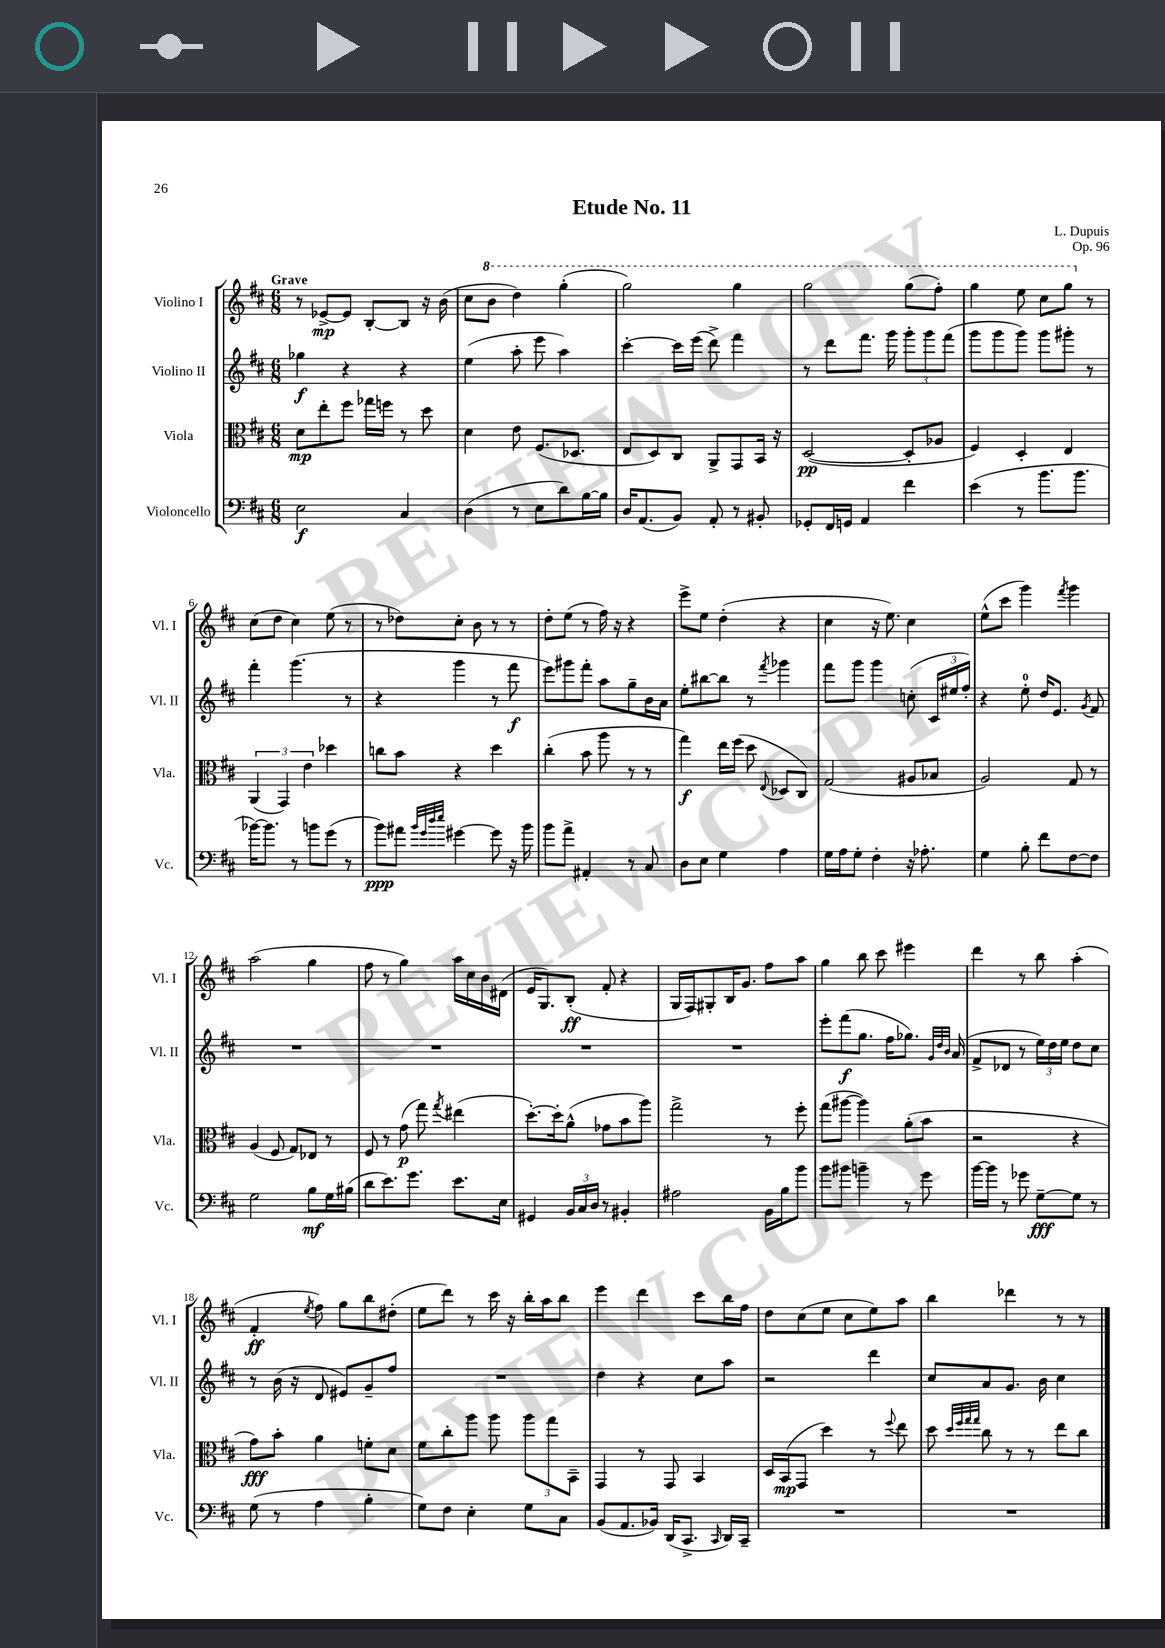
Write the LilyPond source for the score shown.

\header { title = "Etude No. 11" composer = "L. Dupuis" opus = "Op. 96" }
<<
\new StaffGroup <<
\new Staff = "s0" \with { instrumentName = "Violino I" shortInstrumentName = "Vl. I" } {
    \clef treble \key d \major \numericTimeSignature \time 6/8 \tempo "Grave"
    \autoBeamOff r8 ees'8[~->\mp ees'8] b8[~-. b8] r16 b'16( |
    cis''8[ \ottava #1 b''8] d'''4) g'''4-.( |
    g'''2) g'''4 |
    g'''2 g'''8[( fis'''8]-.) |
    g'''4 e'''8 cis'''8[ g'''8] \ottava #0 r8 |
    cis''8[( d''8] cis''4) e''8( r8 |
    r8 des''8[) cis''8]-. b'8 r8 r8 |
    d''8[-. e''8]( r8 fis''16) r16 r4 |
    e'''8[-> e''8] d''4-.( r4 |
    cis''4 r16 e''8.) cis''4 |
    e''8[-^( cis'''8] g'''4) \acciaccatura { fis'''8 } g'''4 |
    a''2( g''4 |
    fis''8 r8 g''4) a''16[ cis''16 b'16 dis'16]( |
    e'16[ g8.) b8]-.\ff( fis'8-. r4 |
    g16[ fis16) gis8-. b16 g'8.] fis''8[ a''8] |
    g''4 b''8 cis'''8 eis'''4 |
    d'''4 r8 b''8 a''4-.( |
    fis'4-.\ff \acciaccatura { e''8 } fis''8) g''8[ b''8 dis''8]-.( |
    e''8[ d'''8]) r8 cis'''16 r16 b''16[-. a''16 b''8] |
    e'''4 d'''4 cis'''8[ b''16 fis''16] |
    d''8[ cis''8( e''8] cis''8[ e''8) a''8] |
    b''4 des'''4 r8 r8 \bar "|." |
}
\new Staff = "s1" \with { instrumentName = "Violino II" shortInstrumentName = "Vl. II" } {
    \clef treble \key d \major \numericTimeSignature \time 6/8
    \autoBeamOff ges''4\f r4 r4 |
    e''4( a''8-. e'''8 a''4) |
    cis'''4~-. cis'''16[ e'''16]( d'''8->) fis'''4 |
    r8 d'''8[ fis'''8.] g'''16 \tuplet 3/2 { g'''8[-. g'''8 fis'''8]( } |
    g'''8[ g'''8 g'''8]) g'''8[ gis'''8]-. r8 |
    fis'''4-. g'''4.( r8 |
    r4 g'''4 r8 fis'''8\f |
    e'''8[) gis'''8 fis'''8]-. a''8[ g''8-- b'16 a'16] |
    e''8[-. bis''8~ bis''8] r8 \acciaccatura { fis'''8 } ges'''4 |
    fis'''8[ g'''8] g'''4 c''8-.( \tuplet 3/2 { cis'16[ eis''16 fis''16]-.) } |
    r4 e''8-0-. d''16[ e'8.] \acciaccatura { g'8 } fis'8 |
    R2. |
    R2. |
    R2. |
    R2. |
    e'''8[-. fis'''8\f( g''8.] fis''16[ ges''8.]) \grace { g'32[ d''32 b'32] } a'16( |
    fis'8[-> des'8] r8 \tuplet 3/2 { e''16[) d''16 e''16] } d''8[ cis''8] |
    r8 b'16( r16 d'8 eis'8[) g'8-- fis''8] |
    R2. |
    d''4 r4 cis''8[ a''8] |
    r2 d'''4 |
    cis''8[ a'8 g'8.] b'16 cis''4 \bar "|." |
}
\new Staff = "s2" \with { instrumentName = "Viola" shortInstrumentName = "Vla." } {
    \clef alto \key d \major \numericTimeSignature \time 6/8
    \autoBeamOff d'8[\mp e''8-. fis''8] ges''16[ f''16] r8 d''8 |
    d'4 e'8 fis8.[( des8.] |
    e8[ d8) cis8] a,8[-> g,8 b,16] r16 |
    d2~\pp( d8[-. aes8] |
    fis4) d4-. e4 |
    \tuplet 3/2 { a,4( g,4) e'4 } des''4 |
    c''8[ b'8] r4 d''4 |
    cis''4-.( b'8 a''8 r8 r8 |
    g''4\f) e''16[ fis''16]( d''8 \appoggiatura { e8 } des8[ cis8]) |
    g2( ais8[ bes8] |
    a2) g8 r8 |
    a4( fis8 g8[) ees8] r8 |
    fis8 r8 g'8\p( g''8) \acciaccatura { g''8 } eis''4( |
    d''8.[~-.) d''16-. a'8]-^( ges'8[ b'8 a''8]) |
    g''2-> r8 fis''8-. |
    g''8[( ais''8]~ ais''4) a'8[-.( b'8] |
    r2 r4 |
    g'8[\fff) b'8]-. a'4 f'8[-. d'8] |
    fis'8[ cis''8-. a''8] a''8 \tuplet 3/2 { a''8[ g''8 b,8]-- } |
    g,4 r8 g,8 b,4 |
    d16[ b,16\mp( g,8] d''4) r8 \appoggiatura { fis''8 } e''8 |
    d''8 \grace { d''32[ fis''32 g''32 g''32] } cis''8 r8 r8 e''8[ cis''8] \bar "|." |
}
\new Staff = "s3" \with { instrumentName = "Violoncello" shortInstrumentName = "Vc." } {
    \clef bass \key d \major \numericTimeSignature \time 6/8
    \autoBeamOff e2\f cis4 |
    d4( r8 e8[ d'8) b16~ b16] |
    d16[ a,8.( b,8]) a,8-. r8 bis,8-. |
    ges,8[-. fis,16 g,16] a,4 fis'4 |
    e'4( r8 b'8.[ b'8.] |
    bes'16[~) bes'8.] r8 b'8[ g'8]( r8 |
    b'8[\ppp) ais'8] \grace { b'32[ g'32 d''32 e''32] } gis'4~ gis'8 r16 b'16 |
    b'8[ a'8]-> ais,4-. r8 cis8 |
    d8[ e8] g4 a4 |
    g16[ a16 g8]-. fis4-. r16 aes8.-. |
    g4 b8-. fis'8[ fis8~ fis8] |
    g2 b8[\mf g16 bis16]( |
    d'8[ e'8.) g'8.] e'8.[ e16] |
    gis,4 \tuplet 3/2 { b,16[ cis16 d16] } r8 bis,4-. |
    ais2 b,16[ b16 b'8] |
    b'8[ bis'8] b'4-- r8 g'8 |
    b'16[~ b'16] r8 ges'8 g8[~--\fff g8] r8 |
    g8( r8 a4 b4-. |
    g8[) fis8] e4-. g8[ cis8] |
    b,8[( a,8. bes,16]) d,16[( cis,8.]-> \grace { cis,16 } d,16[) cis,16]-- |
    R2. |
    R2. \bar "|." |
}
>>
>>
